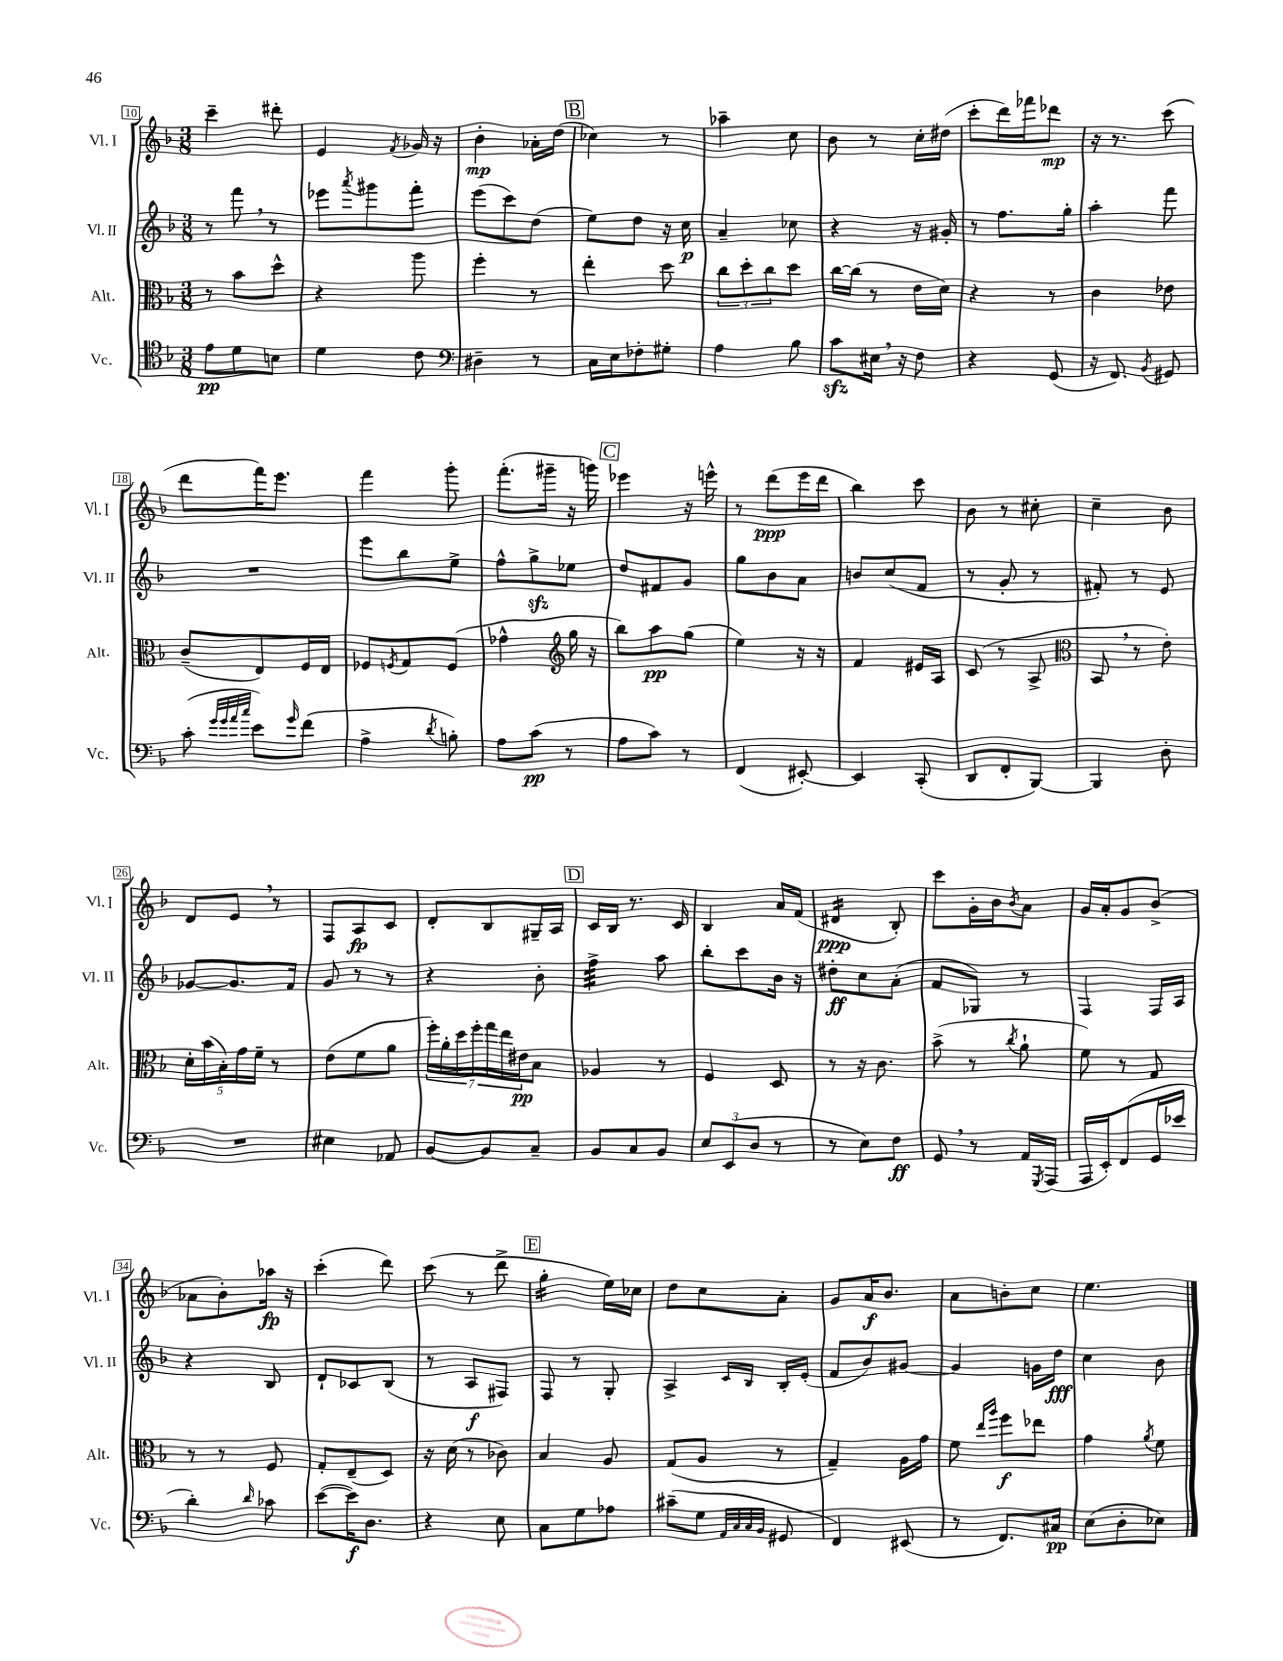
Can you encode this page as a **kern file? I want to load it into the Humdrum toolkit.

**kern	**kern	**kern	**kern
*staff4	*staff3	*staff2	*staff1
*clefC4	*clefC3	*clefG2	*clefG2
*k[b-]	*k[b-]	*k[b-]	*k[b-]
*M3/8	*M3/8	*M3/8	*M3/8
8e\L	8r	8r	4ccc~\
8d\	8b-\L	8fff\	.
8B\J	8dd^^\J	8r	8ddd#'\
=	=	=	=
4d\	4r	8eee-\L	4e/
.	.	8qaaa/	.
.	.	8ggg#\	.
.	.	.	8qf/
8c\	8aa\	8fff'\J	16g-/
.	.	.	16r
=	=	=	=
*clefF4	*	*	*
4D#~\	4ff'\	(8eee\L	4b-'\
.	.	8ccc\)	.
8r	8r	(8dd\J	16a-'\LL
.	.	.	(16dd\JJ
=	=	=	=
16C\LL	4ee'\	8ee\L)	4cc-\)
16E\J	.	.	.
8F-'\	.	8dd\J	.
8G#'\J	8dd\	16r	8r
.	.	16cc\	.
=	=	=	=
4A\	12cc\L	4a~/	4aa-~\
.	12dd'\	.	.
.	12cc\	.	.
8B-\	8dd\J	8cc-\	8cc\
=	=	=	=
8c\L	[16cc\LL	4r	8b-\
.	(16cc\]JJ	.	.
16E#\Jk	8r	.	8r
16r	.	.	.
8F\	16e\LL	16r	16cc'\LL
.	16d\JJ)	16g#'/	(16dd#\JJ
=	=	=	=
4r	4r	8r	8ccc'\L
.	.	8.ff\L	16ddd\L)
.	.	.	16fff-\J
(8GG/	8r	.	8ddd-\J
.	.	16gg'\Jk	.
=	=	=	=
16r	4c\	4aa'\	16r
8.FF/)	.	.	8.r
8qBB-/	.	.	.
8GG#/	8e-\	8fff\	(8ccc\
=	=	=	=
(8c'\	(8c~/L	4.r	8ddd\L
32qqg/LLL	.	.	.
32qqg/	.	.	.
32qqa/	.	.	.
32qqcc/JJJ	.	.	.
8e\L)	8E/)	.	16fff\K)
.	.	.	8.eee\J
16qqg/	.	.	.
(8f\J	16F/L	.	.
.	16E/JJ	.	.
=	=	=	=
4A^\	8F-/L	8eee\L	4fff\
.	8qF/	.	.
.	8G/	8bb-\	.
8qd/	.	.	.
8B'\)	(8F/J	8ee^\J	8ggg'\
=	=	=	=
8A\L	4g-^^\	8ff^^\L	(8.fff'\L
(8c\J	.	8gg^\	.
.	.	.	16ggg#~\Jk
*	*clefG2	*	*
8r	16gg\	8ee-\J	16r
.	16r	.	16ggg\)
=	=	=	=
8A\L	8bb-\L)	8dd/L	4eee-\
8c\J)	8aa\	8f#/	.
8r	(8gg\J	8g/J	16r
.	.	.	16eee^^\
=	=	=	=
(4FF/	4ee\)	8gg\L	8r
.	.	8b-\	(8ddd\L
[8EE#'/)	16r	8a\J	16eee\L
.	16r	.	16ddd\JJ
=	=	=	=
4EE#/]	4f/	8b/L	4bb-\)
.	.	(8cc/	.
(8CC'/	16e#/LL	8f/J	8ccc\
.	16A/JJ	.	.
=	=	=	=
8DD/L	(8c/	8r	8b-\
8FF'/	8r	8g'/	8r
[8BBB-/J)	8A^/	8r	8cc#'\
=	=	=	=
*	*clefC3	*	*
4BBB-/]	8BB-/	8f#'/)	4cc~\
.	8r	8r	.
8D'\	8e'\)	8e/	8b-\
=	=	=	=
4.r	20d'\LL	[8g-/L	8d/L
.	(20b-\	.	.
.	20B-'\)	.	.
.	.	8.g-/]	8e/J
.	20g\	.	.
.	20f~\JJ	.	.
.	8r	.	8r
.	.	16f/Jk	.
=	=	=	=
4E#\	(8e\L	8g/	8F/L
.	8f\	8r	8A/
8AA-/	8a\J	8r	8c/J
=	=	=	=
[8BB-/L	28ff'\LL)	4r	8d'/L
.	28a'\	.	.
.	28dd\	.	.
.	28ff'\	.	.
8BB-/]	.	.	8B-/
.	28gg\	.	.
.	28ee\	.	.
.	28e#\J	.	.
8C~/J	8B-\J	8b-'\	16G#~/L
.	.	.	16A/JJ
=	=	=	=
8BB-/L	4A-/	4ff^\	16c/LL
.	.	.	16B-/JJ
8C/	.	.	8.r
8BB-/J	8r	8aa\	.
.	.	.	16c/
=	=	=	=
12E/L	4F/	8bb-'\L	4B-/
(12EE/	.	.	.
.	.	8ccc\	.
12D/J	.	.	.
8r	8D/	16b-\Jk	16a/LL
.	.	16r	(16f/JJ
=	=	=	=
8r	8r	8dd#'\L	4d#/
8E\L)	16r	8cc\	.
.	8.c\	.	.
8F\J	.	(8a'\J	8B-'/)
=	=	=	=
8GG/	(8b-^\	8f/L	8ccc\L
8r	8r	8G-/J)	16g'\L
.	.	.	16b-\J
.	8qcc/	.	8qb-/
16AA/LL	8a`\	8r	8a\J
8qGGG/	.	.	.
(16AAA/JJ	.	.	.
=	=	=	=
16AAA/LL	8f\)	4F/	16g/LL
16EE'/J)	.	.	16a'/J
(8FF/	8r	.	8g/
16GG/L	8G/	16F/LL	(8b-^/J
16e-/JJ	.	16A/JJ	.
=	=	=	=
4d'\)	8r	4r	8a-\L
.	8r	.	8b-'\)
16qqd/	.	.	.
8c-\	8F/	8B-/	16aa-\Jk
.	.	.	16r
=	=	=	=
([8e\L	8G'/L	8d`/L	(4ccc'\
16e\]K)	(8E~/	8c-/	.
8.D\J	.	.	.
.	8D/J)	(8B-/J	8ddd\)
=	=	=	=
4r	16r	8r	(8ccc\
.	(16d\	.	.
.	8r	8A/L	8r
8E\	8c-\)	8F#/J)	8ddd^\
=	=	=	=
8C\L	4B-/	8F/	4gg'\
8G\	.	8r	.
8A-\J	8A/	8G'/	16ee\LL)
.	.	.	16cc-\JJ
=	=	=	=
(8c#~\L	(8G/L	4A^/	8dd\L
8G\J	8A/J	.	8cc\
32qqAA/LLL	.	.	.
32qqC/	.	.	.
32qqC/	.	16qqc/LL	.
32qqBB-/JJJ	.	16qqB-/JJ	.
8GG#/	8r	16B-'/LL	8a'\J
.	.	(16e'/JJ	.
=	=	=	=
4FF/)	4G~/)	8f/L	8g/L
.	.	8b-/)	16a/K
.	.	.	8.b-/J
(8EE#/	16A\LL	[8g#/J	.
.	16g\JJ	.	.
=	=	=	=
8r	8f\	4g#/]	8a\L
.	16qqee/LL	.	.
.	16qqaa/JJ	.	.
8.FF/L)	8ff\L	.	8b'\
.	8ee-\J	16g\LL	8cc\J
16C#/Jk	.	16dd\JJ	.
=	=	=	=
(8E\L	4g\	4cc\	4.ee\
8D'\	.	.	.
.	8qa/	.	.
8E-\J)	8f\	8b-\	.
==	==	==	==
*-	*-	*-	*-
